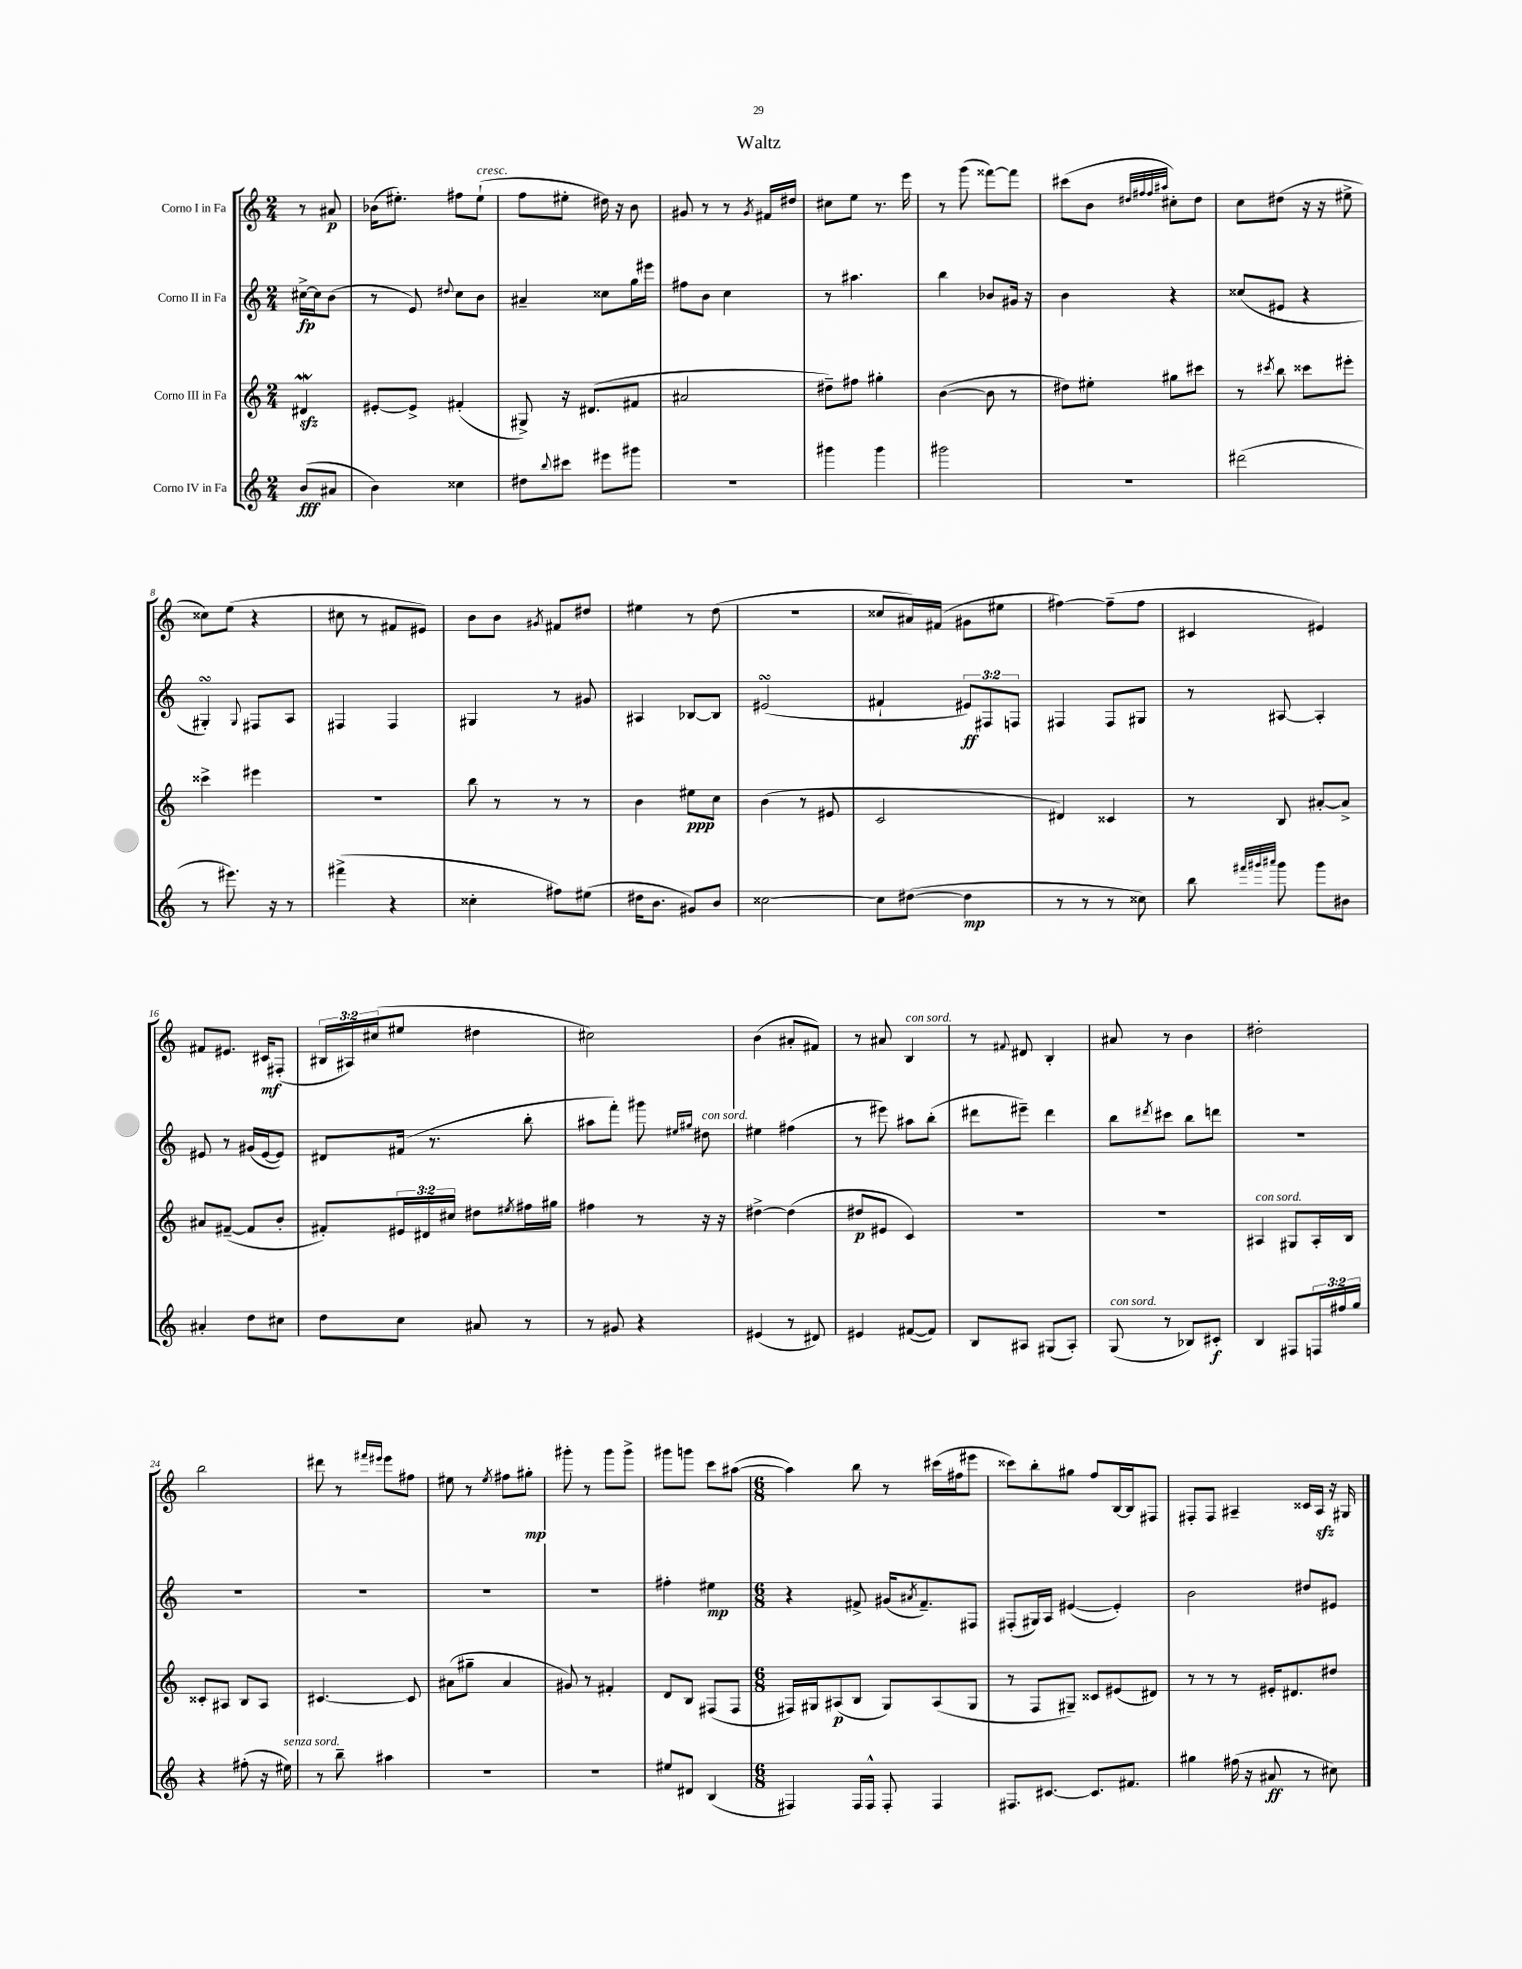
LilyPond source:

\header { title = "Waltz" }
<<
\new StaffGroup <<
\new Staff = "s0" \with { instrumentName = "Corno I in Fa" } {
    \clef treble \key c \major \numericTimeSignature \time 2/4 \override Staff.TupletNumber.text = #tuplet-number::calc-fraction-text \partial 4
    r8 ais'8\p |
    bes'16( eis''8.-.) fis''8 eis''8-!^\markup { \italic "cresc." }( |
    f''8 eis''8-. dis''16) r16 b'8 |
    gis'8 r8 r8 \acciaccatura { gis'8 } fis'16 dis''16 |
    cis''8 e''8 r8. e'''16 |
    r8 g'''8( fisis'''8~) fisis'''8 |
    cis'''8( b'8 \grace { dis''32 fis''32 fis''32 ais''32 } cis''8-.) dis''8 |
    c''8 dis''8( r16 r16 eis''8-> |
    cisis''8) e''8( r4 |
    cis''8 r8 fis'8 eis'8) |
    b'8 b'8 \acciaccatura { gis'8 } fis'8 dis''8 |
    eis''4 r8 d''8( |
    r2 |
    cisis''8 ais'16) fis'16( gis'8 eis''8 |
    fis''4~) fis''8--( fis''8 |
    cis'4 eis'4) |
    fis'8 eis'8. cis'16\mf fis8-.( |
    \tuplet 3/2 { bis16 ais16) cis''16( } eis''8 dis''4 |
    cis''2) |
    b'4( ais'8-. fis'8) |
    r8 ais'8 b4^\markup { \italic "con sord." } |
    r8 \appoggiatura { fis'8 } dis'8 b4-. |
    ais'8 r8 b'4 |
    dis''2-. |
    b''2 |
    dis'''8 r8 \grace { fis'''16 eis'''16 } eis'''8 fis''8 |
    eis''8 r8 \acciaccatura { eis''8 } fis''8 gis''8-.\mp |
    gis'''8-. r8 gis'''8 gis'''8-> |
    gis'''8 g'''8 c'''8 ais''8~( |
    \numericTimeSignature \time 6/8 ais''4) b''8 r8 cis'''16( fis''16 eis'''8 |
    cisis'''8) b''8-. gis''8 f''8 b16~ b16 fis8 |
    fis8-. fis8 ais4-- cisis'16 ais16\sfz r16 gis16 \bar "|." |
}
\new Staff = "s1" \with { instrumentName = "Corno II in Fa" } {
    \clef treble \key c \major \numericTimeSignature \time 2/4 \override Staff.TupletNumber.text = #tuplet-number::calc-fraction-text \partial 4
    cis''16~->\fp cis''16 b'8( |
    r8 e'8) \appoggiatura { dis''8 } c''8 b'8 |
    ais'4-- cisis''8 g''16 eis'''16 |
    fis''8 b'8 c''4 |
    r8 ais''4. |
    b''4 bes'8 gis'16 r16 |
    b'4 r4 |
    cisis''8( eis'8 r4 |
    gis4-.\turn) \appoggiatura { gis8 } fis8 a8 |
    fis4 fis4 |
    gis4 r8 gis'8 |
    ais4 bes8~ bes8 |
    eis'2\turn( |
    fis'4-! \tuplet 3/2 { eis'8\ff) fis8 f8 } |
    fis4 fis8 gis8 |
    r8 ais8~ ais4-. |
    eis'8 r8 gis'16( eis'16~ eis'8) |
    dis'8 fis'16( r8. b''8-. |
    ais''8 f'''8-.) gis'''8 \grace { eis''16 gis''16 } dis''8^\markup { \italic "con sord." } |
    eis''4 fis''4( |
    r8 eis'''8) ais''8 b''8-.( |
    dis'''8 eis'''8--) dis'''4 |
    b''8 \acciaccatura { dis'''8 } cis'''8 b''8 d'''8 |
    R2 |
    R2 |
    R2 |
    R2 |
    R2 |
    fis''4-. eis''4\mp |
    \numericTimeSignature \time 6/8 r4 fis'8-> gis'16( \acciaccatura { ais'8 } fis'8.--) fis8 |
    fis8-.( gis16) a16 eis'4~( eis'4-.) |
    b'2 dis''8 eis'8 \bar "|." |
}
\new Staff = "s2" \with { instrumentName = "Corno III in Fa" } {
    \clef treble \key c \major \numericTimeSignature \time 2/4 \override Staff.TupletNumber.text = #tuplet-number::calc-fraction-text \partial 4
    dis'4\mordent\sfz |
    eis'8~-. eis'8-> fis'4-.( |
    gis8->) r16 dis'8.( fis'8 |
    ais'2 |
    dis''8--) fis''8 gis''4-. |
    b'4~( b'8 r8 |
    dis''8) eis''8-. gis''8 cis'''8 |
    r8 \acciaccatura { cis'''8 } b''8 cisis'''8 eis'''8-. |
    cisis'''4-> eis'''4 |
    r2 |
    b''8 r8 r8 r8 |
    b'4 eis''8\ppp c''8 |
    b'4( r8 eis'8 |
    c'2 |
    dis'4) cisis'4 |
    r8 b8 ais'8~-. ais'8-> |
    ais'8 fis'8~--( fis'8 b'8-. |
    fis'8-.) \tuplet 3/2 { eis'16 dis'16 cis''16 } dis''8 \acciaccatura { eis''8 } fis''16 gis''16 |
    fis''4 r8 r16 r16 |
    dis''4~-> dis''4( |
    dis''8\p eis'8 c'4) |
    r2 |
    R2 |
    ais4^\markup { \italic "con sord." } gis8 ais16-. b16 |
    cisis'8-. ais8 b8 ais8 |
    cis'4.~ cis'8 |
    ais'8( gis''8-- ais'4 |
    gis'8) r8 fis'4-. |
    d'8 b8 fis8( fis8 |
    \numericTimeSignature \time 6/8 fis16) gis16 ais8\p( b8 gis8) ais8( gis8 |
    r8 f8 gis8--) cisis'8 eis'8( dis'8) |
    r8 r8 r8 eis'16-. dis'8. dis''8 \bar "|." |
}
\new Staff = "s3" \with { instrumentName = "Corno IV in Fa" } {
    \clef treble \key c \major \numericTimeSignature \time 2/4 \override Staff.TupletNumber.text = #tuplet-number::calc-fraction-text \partial 4
    b'8\fff( ais'8 |
    b'4) cisis''4 |
    dis''8 \appoggiatura { b''8 } cis'''8 eis'''8 gis'''8 |
    r2 |
    gis'''4 gis'''4 |
    gis'''2 |
    r2 |
    dis'''2( |
    r8 eis'''8.) r16 r8 |
    fis'''4->( r4 |
    cisis''4-. fis''8) eis''8( |
    dis''16 b'8. gis'8) b'8 |
    cisis''2~ |
    cisis''8 dis''8~( dis''4\mp |
    r8 r8 r8 cisis''8) |
    b''8 \grace { fis'''32 gis'''32 ais'''32 } gis'''8 gis'''8 bis'8 |
    ais'4-. d''8 cis''8 |
    d''8 c''8 ais'8 r8 |
    r8 gis'8 r4 |
    eis'4( r8 dis'8) |
    eis'4 fis'8~( fis'8) |
    b8 ais8 gis8( ais8-.) |
    g8^\markup { \italic "con sord." }( r8 bes8) cis'8-.\f |
    b4 fis8 \tuplet 3/2 { f16 fis''16 g''16 } |
    r4 fis''8-.( r16 eis''16^\markup { \italic "senza sord." }) |
    r8 b''8-- ais''4 |
    R2 |
    R2 |
    eis''8 dis'8 b4( |
    \numericTimeSignature \time 6/8 fis4) fis16 fis16-^ fis8-. fis4 |
    fis8. cis'8.~ cis'8. fis'8. |
    gis''4 fis''16( r16 ais'8\ff r8 cis''8) \bar "|." |
}
>>
>>
